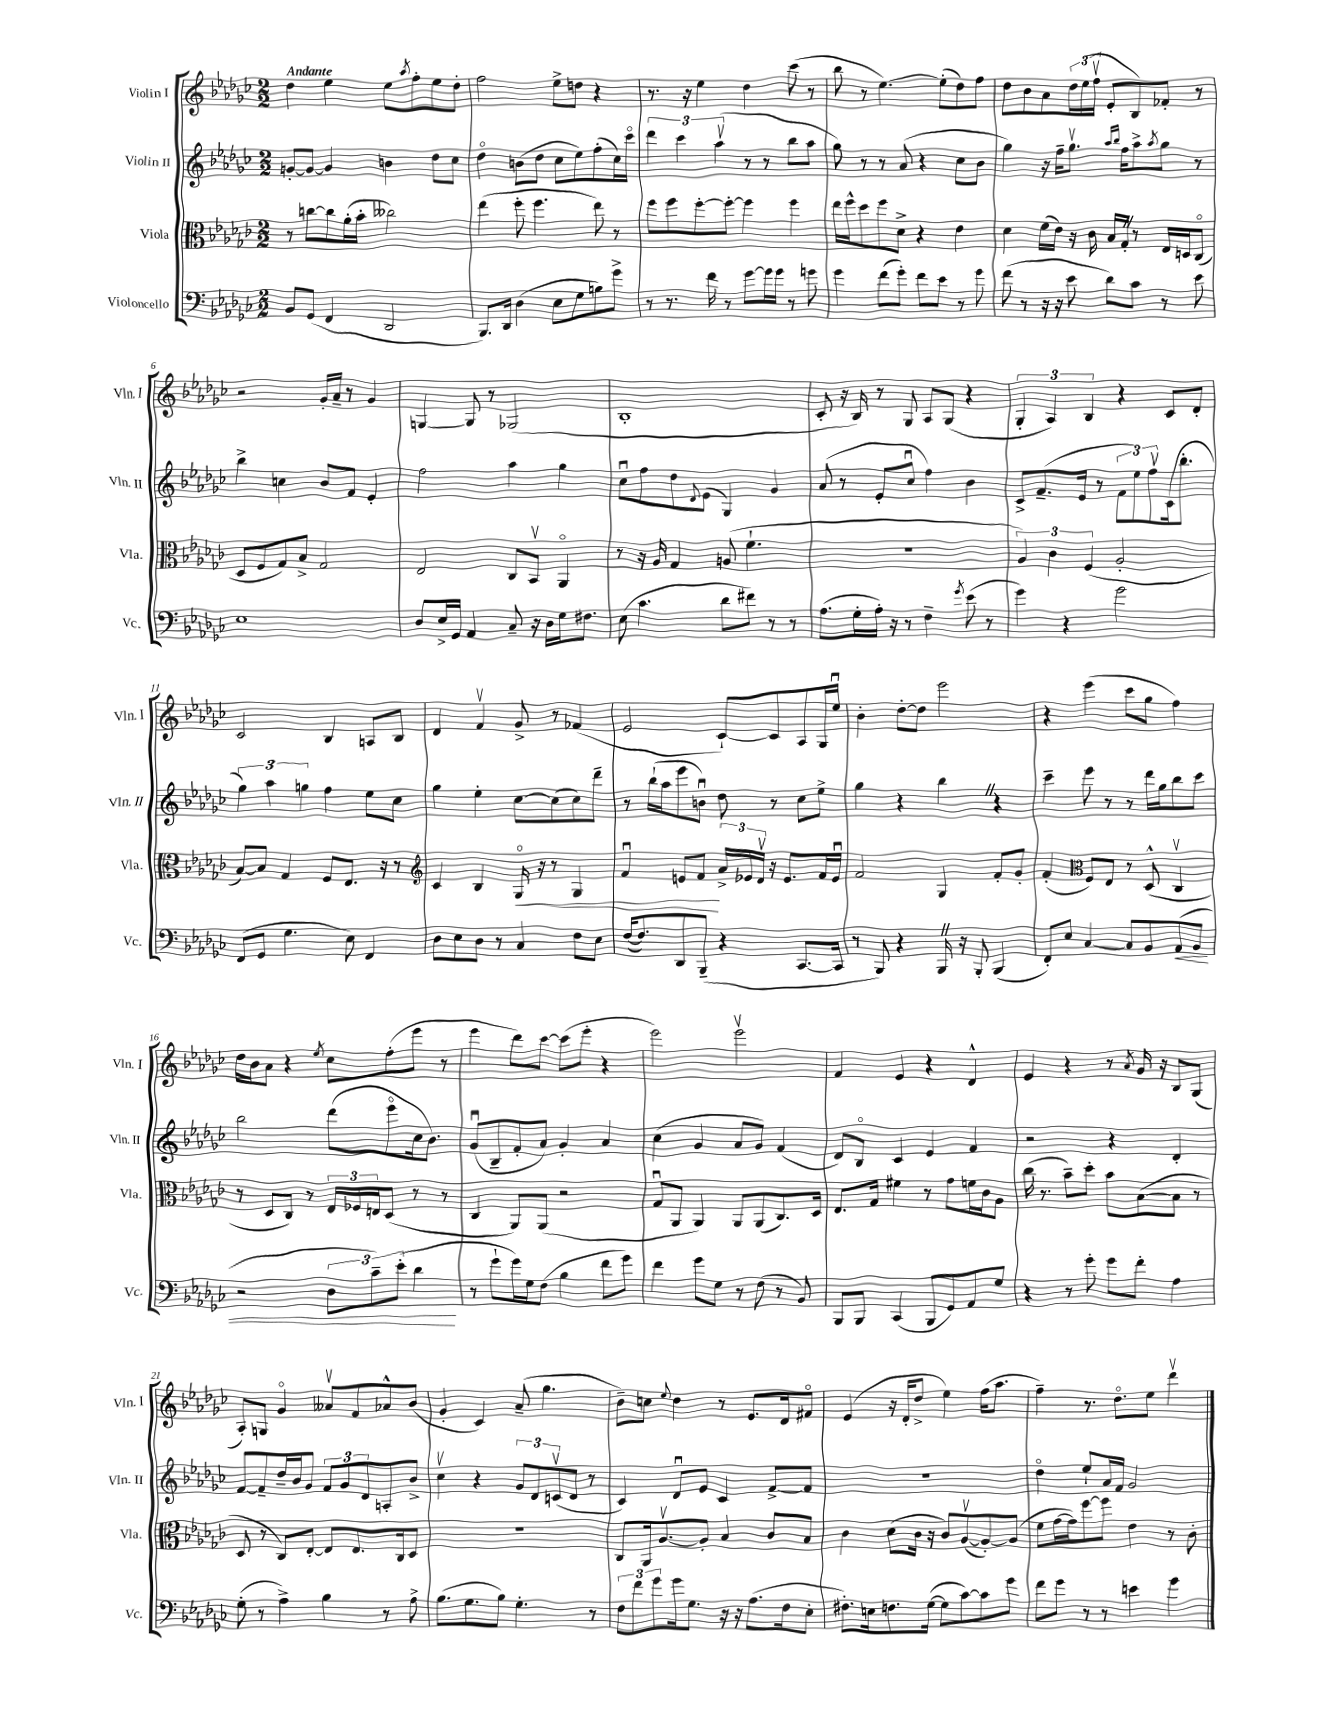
<<
\new StaffGroup <<
\new Staff = "s0" \with { instrumentName = "Violin I" shortInstrumentName = "Vln. I" } {
    \clef treble \key ges \major \numericTimeSignature \time 2/2 \tempo "Andante"
    des''4 ees''4 ees''8 \acciaccatura { aes''8 } f''8-. ees''8 des''8-. |
    f''2 ees''8-> d''8 r4 |
    r8. r16 ees''4 des''4 ces'''8( r8 |
    bes''8 r8 ees''4.~) ees''8-.( des''8) f''8 |
    des''8 bes'8 aes'8 \tuplet 3/2 { des''16 ees''16( f''16\upbow } ees'8-. bes8) fes'8-. r8 |
    r2 ges'16-. aes'16-- r8 ges'4 |
    g4~ g8 r8 ges2( |
    bes1-. |
    ces'8-. r16 bes16) r8 ges8 aes8 ges8( r4 |
    \tuplet 3/2 { ges4-. aes4) bes4 } r4 ces'8 des'8-. |
    ces'2 bes4 a8 bes8 |
    des'4 f'4\upbow ges'8-> r8 fes'4( |
    ees'2 ces'8~-!) ces'8 aes8 ges16 ees''16\downbow |
    bes'4-. des''8~-. des''8 ees'''2 |
    r4 ees'''4( ces'''8 ges''8 f''4) |
    des''16 bes'16 aes'8 r4 \acciaccatura { ees''8 } ces''8 f''8-.( ees'''8 r8 |
    ees'''4 des'''8) ces'''8~ ces'''8( ees'''8-. r4 |
    ees'''2) ees'''2\upbow |
    f'4 ees'4 r4 des'4-^ |
    ees'4 r4 r8 \acciaccatura { aes'8 } ges'16 r16 bes8 ges8( |
    aes8-.) g8 ges'4\flageolet aeses'8\upbow f'8 aes'8-^ bes'8( |
    ges'4-. ces'4) aes'8--( ges''4. |
    bes'8--) c''8 \appoggiatura { ees''8 } des''4 r8 ees'8. des'16 fis'8\flageolet |
    ees'4( r16 des'16-. des''8-> ees''4) f''16( aes''8. |
    f''4--) r8. des''8.\flageolet ees''8 des'''4\upbow \bar "|." |
}
\new Staff = "s1" \with { instrumentName = "Violin II" shortInstrumentName = "Vln. II" } {
    \clef treble \key ges \major \numericTimeSignature \time 2/2
    g'8~-. g'8~ g'4 b'4 des''8 ces''8 |
    des''4\flageolet b'8( des''8 ces''8 ees''8) f''8-.( ces''16) ces'''16\flageolet |
    \tuplet 3/2 { des'''4 ces'''4 aes''4\upbow( } r8 r8 bes''8 aes''8 |
    ges''8) r8 r8 aes'8( r4 ces''8 bes'8 |
    ges''4) r16 f''16-- ges''8.\upbow \grace { aes''16 bes''16 } f''16 aes''8-> \acciaccatura { aes''8 } ges''8 r8 |
    bes''4-> c''4 bes'8 f'8 ees'4-. |
    f''2 aes''4 ges''4 |
    ces''8\downbow f''8 des''8 \appoggiatura { des'8 } ees'8( ges4) ges'4 |
    aes'8( r8 ees'8-. ces''8\downbow f''4) bes'4 |
    ces'8-> f'8.--( ees'16 r8 \tuplet 3/2 { f'8 ees''8) f''8\upbow } ces'16( bes''8.-. |
    \tuplet 3/2 { ges''4) aes''4 g''4 } f''4 ees''8 ces''8 |
    ges''4 ees''4-. ces''8~ ces''8( ces''8) des'''8-- |
    r8 bes''16-!( aes''16 ees'''8 b'8\downbow) des''8 r8 ces''8 ees''8-> |
    ges''4 r4 bes''4 \once \override BreathingSign.text = \markup { \musicglyph "scripts.caesura.straight" } \breathe r4 |
    ces'''4-- ees'''8 r8 r8 des'''16 ges''16 bes''8 ces'''8 |
    bes''2 des'''8( ees'''8\flageolet ces''16 bes'8.) |
    ges'8\downbow( bes8-- f'8-. aes'8) ges'4-. aes'4 |
    ces''4( ges'4 aes'8 ges'8) f'4( |
    des'8) bes8\flageolet ces'4 ees'4 f'4 |
    r2 r4 des'4-. |
    f'8~ f'8-- des''16-- bes'16 ges'8 \tuplet 3/2 { f'8 ges'8 des'8 } a8-. bes'8-> |
    ces''4\upbow r4 \tuplet 3/2 { ges'8 des'8 c'8\upbow( } des'8 r8 |
    ces'4) des'8\downbow ees'8 ces'4 f'8~-> f'8 |
    R1 |
    des''4\flageolet ees''8-! aes'16 f'16 ges'2 \bar "|." |
}
\new Staff = "s2" \with { instrumentName = "Viola" shortInstrumentName = "Vla." } {
    \clef alto \key ges \major \numericTimeSignature \time 2/2
    r8 c''8~ c''8 aes'16-.( bes'16-. ceses''2) |
    ees''4( f''8-. f''4. ees''8) r8 |
    f''8 f''8 f''8~-. f''8~-. f''4 f''4 |
    ees''16 f''16-^ des''8 f''8 des'8-> r4 ees'4 |
    des'4 f'16( ees'16) r16 ces'16 bes16 ges16-. \once \override BreathingSign.text = \markup { \musicglyph "scripts.caesura.straight" } \breathe r8 ees16 d16 ces8\flageolet( |
    des8 f8 ges8) bes8-> ges2 |
    ees2 ces8 bes,8\upbow aes,4\flageolet |
    r8 r16 aes16 ges4 a8( f'4.-! |
    r1 |
    \tuplet 3/2 { aes4) ces'4 f4( } aes2-. |
    bes8~) bes8 ges4 f8 ees8. r16 r8 |
    \clef treble ces'4 bes4 ges16\flageolet\< r16 r8 ges4 |
    f'4\downbow e'8 f'8\! \tuplet 3/2 { aes'16-> ees'16 des'16\upbow } r16 ees'8. f'16 ees'16\downbow |
    f'2 ges4 f'8-. ges'8-. |
    f'4-.( \clef alto f8) ees8 r8 des8-^( ces4\upbow |
    r8 des8 ces8) r8 \tuplet 3/2 { ees16 fes16 e16 } des8( r8 r8 |
    ces4 aes,8) aes,8( r2 |
    ges8\downbow aes,8 aes,4) aes,8 aes,8( ces8.) des16 |
    ees8. ges16 fis'4 r8 ges'8 f'16 ces'16 aes8 |
    ces''16( r8. bes'8--) des''8-. bes'8 bes8~( bes8 r8 |
    des8 r8 ces8) ees8~-. ees8 ees8. ces16 des8 |
    r1 |
    ces8 aes,16 aes8.~\upbow aes8-. bes4 ces'8 bes8 |
    ces'4 des'8( ces'16 r16 ces'8) aes8~\upbow( aes8~-.) aes8( |
    f'8 ges'16~ ges'16) f''8~ f''8 ees'4 r8 ces'8-. \bar "|." |
}
\new Staff = "s3" \with { instrumentName = "Violoncello" shortInstrumentName = "Vc." } {
    \clef bass \key ges \major \numericTimeSignature \time 2/2
    bes,8 ges,8( f,4 des,2 |
    bes,,8.) des,16 des4( ees8 ges8 b8) ges'8-> |
    r8 r8. f'16 r8 ges'8~ ges'16 ges'16 r8 g'8 |
    ges'4 f'8( ges'8-.) f'8 ees'8 r8 ges'8 |
    f'8( r8 r16 r16 ees'8 des'8) ces'8 r8 ees'8 |
    ees1 |
    des8 ees16-> ges,16 aes,4 ces8-- r16 des16 ges16 fis8. |
    ees8( ces'4. des'8 fis'8) r8 r8 |
    aes8.( ges16-. aes16-.) r16 r8 f4-- \acciaccatura { ges'8 } ees'8( r8 |
    ges'4) r4 ges'2 |
    f,8( ges,8 ges4. ees8) f,4 |
    des8 ees8 des8 r8 ces4 f8 ees8 |
    f16~( f8.) des,8 bes,,8--( r4 ces,8.~ ces,16 |
    r8 bes,,8) r4 bes,,16 \once \override BreathingSign.text = \markup { \musicglyph "scripts.caesura.straight" } \breathe r16 bes,,8-. bes,,4( |
    f,8-.) ees8 ces4~ ces8 bes,8 aes,8\<( bes,8 |
    r2 \tuplet 3/2 { des8 ces'8--) ees'8-.( } des'4\! |
    r8 ges'8-! ges'16) ges16 f8( bes4 f'8 ges'8) |
    f'4 ges'8 ges8 r8 f8( r8 bes,8) |
    bes,,8 bes,,8 ces,4( bes,,8 ges,8) aes,8 ges8 |
    r4 r8 ges'8-. ges'8 f'8-. aes4 |
    ges8-.( r8 aes4->) bes4 r8 aes8-> |
    bes8.( ges8. bes8) ges4.-. r8 |
    \tuplet 3/2 { f8 f'8 ges'8 } ges'16 ges8. r16 r16 aes8.( f16 ees8-. |
    fis8.-.) e16 f8. ges16~( ges8 ces'8~) ces'8 ges'8 |
    f'8 ges'8 r8 r8 e'4 ges'4 \bar "|." |
}
>>
>>
